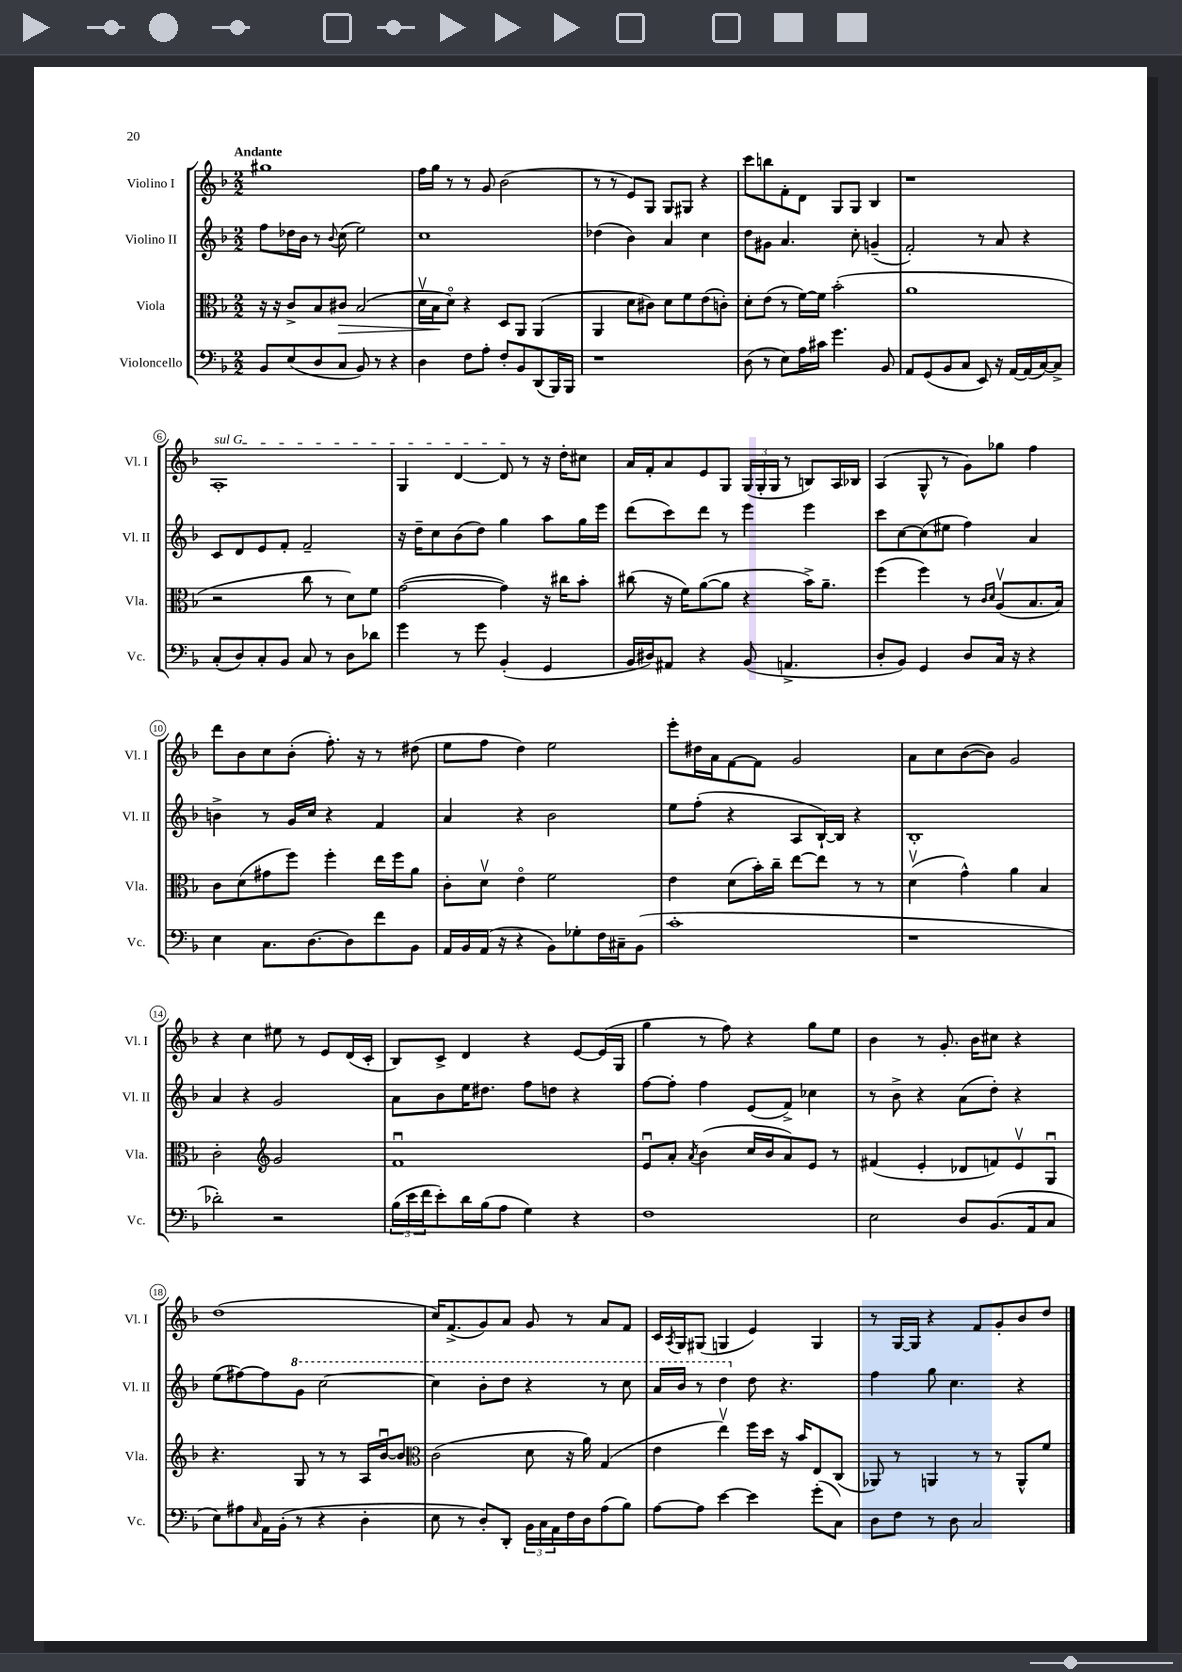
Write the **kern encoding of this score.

**kern	**kern	**kern	**kern
*staff4	*staff3	*staff2	*staff1
*clefF4	*clefC3	*clefG2	*clefG2
*k[b-]	*k[b-]	*k[b-]	*k[b-]
*M2/2	*M2/2	*M2/2	*M2/2
8BB-	16r	8ff	1gg#
.	16r	.	.
(8E	8c^	16dd-	.
.	.	16b-	.
8D	8B-	8r	.
.	.	8qqb-	.
8C	8c#	(8cc	.
8BB-)	(2B-	2ee)	.
8r	.	.	.
4r	.	.	.
=	=	=	=
4D	16dv	1cc	16ff
.	16B-	.	16gg
.	8do)	.	8r
8F	4r	.	8r
8A'	.	.	8g
8F'	8D	.	(2b-
8BB-	8AA	.	.
(8DD	(4AA	.	.
16BBB-)	.	.	.
16BBB-	.	.	.
=	=	=	=
1r	4AA	(4dd-	8r
.	.	.	8r
.	8d	4b-)	8e)
.	8c#)	.	8G
.	8d	4a	8G
.	8f	.	8G#
.	(8e	4cc	4r
.	8c')	.	.
=	=	=	=
(8D	8d'	8dd	8ccc
8r	(8e	8g#	8bb
8E)	8r	4.a	8f'
16A	[16f)	.	8d
16c#	16f]	.	.
4.g	(2b-'	.	8G
.	.	8cc'	8G
.	.	(4g~	4B-
8BB-	.	.	.
=	=	=	=
8AA	1a	2f')	1r
(8GG	.	.	.
8BB-	.	.	.
8C	.	.	.
8EE)	.	8r	.
16r	.	8a	.
[16AA	.	.	.
(16AA]	.	4r	.
[16C)	.	.	.
8C^]	.	.	.
=	=	=	=
(8C'	2r	8c	1A'
8D)	.	8d	.
8C'	.	8e	.
8BB-	.	8f'	.
8C	8cc	2f~	.
8r	8r	.	.
8D	8d)	.	.
8d-	8f	.	.
=	=	=	=
4g	([2g	16r	4G
.	.	16dd~	.
.	.	8cc	.
8r	.	(8b-	[4d
8g	.	8dd)	.
(4BB-'	4g])	4gg	8d]
.	.	.	8r
4GG	16r	8aa	16r
.	16cc#	.	16dd'
.	8b-'	16gg	8cc#
.	.	16eee	.
=	=	=	=
16BB-	(8cc#	(8ddd	16a
16D#)	.	.	16f'
8AA#	16r	8ccc)	8a
.	16f)	.	.
4r	([8a	8ddd	8e
.	8a]	8r	8G
(8BB-	4r	4eee	(24G
.	.	.	24G'
.	.	.	24G
4.AA^	.	.	8r
.	16b-^)	4eee	8B)
.	8.a~	.	.
.	.	.	16A
.	.	.	16B-
=	=	=	=
8D'	(4ff	8ccc	(4A
8BB-)	.	[8cc	.
4GG	4ff)	(8cc]	8G^^
.	.	8ee#	8r
8D	8r	4ff)	8g)
.	16qqc	.	.
.	16qqd	.	.
16C	(8Av	.	8gg-
16r	.	.	.
4r	8.B-	4a	4ff
.	16B-)	.	.
=	=	=	=
4E	8c	4b^	8ddd
.	(8d	.	8b-
8.C	8g#	8r	8cc
.	8ff)	16g	(8b-'
[8.D	.	16cc	.
.	4ff'	4r	8.ff')
8D]	.	.	.
.	.	.	16r
8f	16ee	4f	8r
.	16ff	.	.
8BB-	8a	.	(8dd#
=	=	=	=
16AA	8c'	4a	8ee
16BB-	.	.	.
(16AA	8dv	.	8ff
16r	.	.	.
4r	4eo	4r	4dd)
8BB-)	2f	2b-	2ee
8G-'	.	.	.
16F	.	.	.
16C#~	.	.	.
(8BB-	.	.	.
=	=	=	=
1c'	4e	8ee	8eee'
.	.	(8ff'	16dd#
.	.	.	16a
.	(8d	4r	[8f
.	16b-')	.	8f]
.	16cc~	.	.
.	[8ee	8A	2g
.	8ee]	[16B-`)	.
.	.	16B-]	.
.	8r	4r	.
.	8r	.	.
=	=	=	=
1r	(4dv	1B-'	8a
.	.	.	8cc
.	4g^^)	.	([8b-
.	.	.	8b-])
.	4a	.	2g
.	4B-	.	.
=	=	=	=
2d-')	2c'	4a	4r
.	.	4r	4cc
*	*clefG2	*	*
2r	2g	2g	8ee#
.	.	.	8r
.	.	.	8e
.	.	.	(16d
.	.	.	16c'
=	=	=	=
(24B-	1fu	8a	8B-)
24e	.	.	.
24f	.	.	.
8e')	.	8b-	8c^
16d	.	16ee	4d
(16B-	.	8.dd#	.
8A	.	.	.
4G)	.	8ff	4r
.	.	8dd	.
4r	.	4r	[8e
.	.	.	(16e]
.	.	.	16G
=	=	=	=
1F	8eu	[8ff	4gg
.	8a'	8ff']	.
.	8qa	.	.
.	(4b-	4ff	8r
.	.	.	8ff)
.	16cc	(8e	4r
.	16b-	.	.
.	8a)	8f^)	.
.	8e	4cc-	8gg
.	8r	.	8ee
=	=	=	=
2E	(4f#	8r	4b-
.	.	8b-^	.
.	4e'	4r	8r
.	.	.	8.g'
8D	8d-	(8a	.
.	.	.	16b-
(8.BB-	8f)	8dd')	8cc#
.	8ev	4r	4r
16AA	.	.	.
8C	8Gu	.	.
=	=	=	=
8E)	4.r	(8ee	(1dd
8A#	.	[8ff#)	.
16qqC	.	.	.
16AA	.	8ff#]	.
(16BB-'	.	.	.
8r	8G	8gg	.
4r	8r	[2ccc	.
.	8r	.	.
4D'	16A	.	.
.	[16b-u	.	.
.	8b-]	.	.
=	=	=	=
*	*clefC3	*	*
8E	(2c	4ccc]	16cc)
.	.	.	(8.f^
8r	.	.	.
8D')	.	8bb-'	8g)
8DD'	.	8ddd	8a
24BB-	8d	4r	8g
24C	.	.	.
24AA	.	.	.
16F	16r	.	8r
16D	16a)	.	.
(8A	(4G	8r	8a
8B-)	.	8ccc	8f
=	=	=	=
[8A	4e	16aa	16c
.	.	.	8qA
.	.	16bb-	16G
8A]	.	8r	(8G#
[4e	4eev)	4ddd	4G
4e]	16ff	8dd	4e)
.	16dd	.	.
.	16r	4.r	.
.	16b-	.	.
(8g'	8E	.	4G
8C)	(8C	.	.
=	=	=	=
8D	8AA-)	4ff	8r
8F	8r	.	[16G
.	.	.	16G]
8r	4AA	8gg	4r
8D	.	4.cc	.
2C	8r	.	8f
.	8r	.	8g'
.	8AA^^	4r	8b-
.	8f	.	8dd
==	==	==	==
*-	*-	*-	*-
